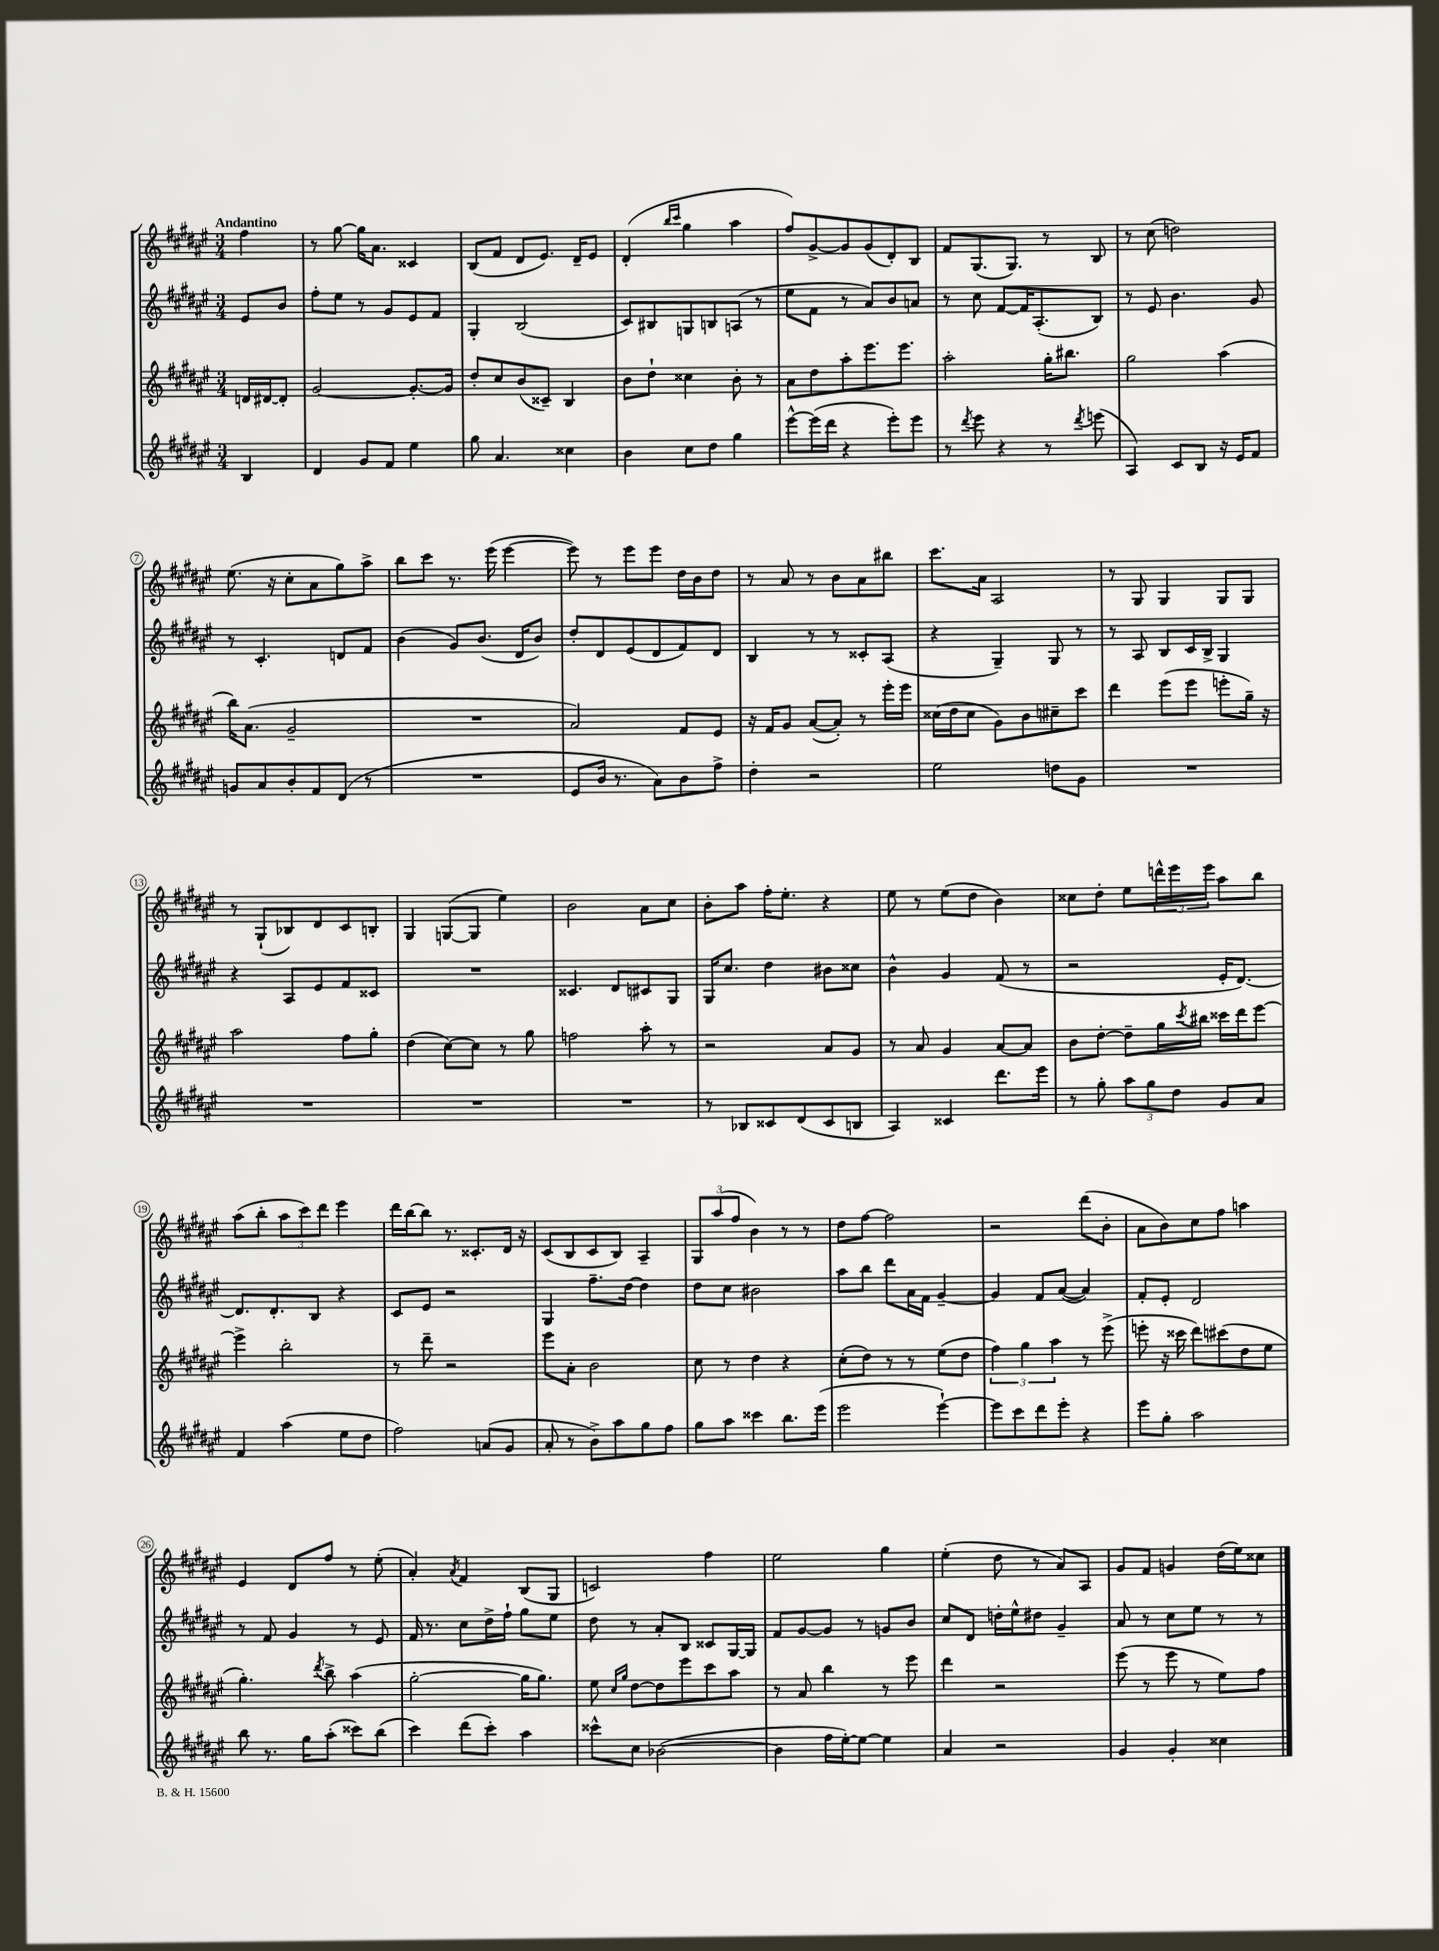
<<
\new StaffGroup <<
\new Staff = "s0" {
    \clef treble \key fis \major \numericTimeSignature \time 3/4 \partial 4 \tempo "Andantino"
    fis''4 |
    r8 gis''8~ gis''16 ais'8. cisis'4 |
    b8( fis'8 dis'8 eis'8.) dis'16-- eis'8 |
    dis'4-.( \grace { b''16 cis'''16 } gis''4 ais''4 |
    fis''8) gis'8~-> gis'8 gis'8( dis'8-.) b8 |
    fis'8 gis8.( gis8.) r8 b8 |
    r8 cis''8( d''2) |
    eis''8.( r16 cis''8-. ais'8 gis''8) ais''8-> |
    b''8 cis'''8 r8. eis'''16( eis'''4~ |
    eis'''8) r8 eis'''8 eis'''8 dis''16 b'16 dis''8 |
    r8 ais'8 r8 b'8 ais'8 bis''8 |
    cis'''8. ais'16 ais2 |
    r8 gis8 gis4 gis8 gis8 |
    r8 gis8-!( bes8) dis'8 cis'8 b8-. |
    gis4 g8~( g8 eis''4) |
    b'2 ais'8 cis''8 |
    b'8-. ais''8 fis''16-. eis''8.-. r4 |
    eis''8 r8 eis''8( dis''8 b'4) |
    cisis''8 dis''8-. eis''8 \tuplet 3/2 { d'''16-^ eis'''16 eis'''16 } ais''8 b''8 |
    ais''8( b''8-. \tuplet 3/2 { ais''8 cis'''8) dis'''8 } eis'''4 |
    dis'''16 b''16~ b''8 r8. cisis'8.-. dis'16 r16 |
    cis'8( b8 cis'8 b8) ais4-- |
    \tuplet 3/2 { gis8 ais''8( fis''8 } b'4) r8 r8 |
    dis''8 fis''8~ fis''2 |
    r2 dis'''8( b'8-. |
    ais'8 b'8) cis''8 fis''8 a''4 |
    eis'4 dis'8 fis''8 r8 eis''8-.( |
    ais'4-.) \acciaccatura { ais'8 } fis'4 b8( gis8 |
    c'2) fis''4 |
    eis''2 gis''4 |
    eis''4-.( dis''8 r8 ais'8) ais8 |
    gis'8 fis'8 g'4 dis''16( eis''16) cisis''8 \bar "|." |
}
\new Staff = "s1" {
    \clef treble \key fis \major \numericTimeSignature \time 3/4 \partial 4
    eis'8 b'8 |
    fis''8-. eis''8 r8 gis'8 eis'8 fis'8 |
    gis4-. b2( |
    cis'8) bis8 g8 b8 a8( r8 |
    eis''8 fis'8 r8 ais'8) b'8 a'8 |
    r8 cis''8 fis'8~ fis'16 ais8.-.( b8) |
    r8 eis'8 b'4. gis'8 |
    r8 cis'4.-. d'8 fis'8 |
    b'4( gis'8) b'8.( dis'16 b'8) |
    dis''8-. dis'8 eis'8( dis'8 fis'8) dis'8 |
    b4 r8 r8 cisis'8-. ais8( |
    r4 gis4--) gis8 r8 |
    r8 ais8 b8 cis'16 b16-> gis4 |
    r4 ais8 eis'8 fis'8 cisis'8 |
    R2. |
    cisis'4. dis'8 cis'8 gis8 |
    gis16 cis''8. dis''4 bis'8 cisis''8 |
    b'4-^ gis'4 fis'8( r8 |
    r2 eis'16-. dis'8.~) |
    dis'8. dis'8.-. b8 r4 |
    cis'8 eis'8 r2 |
    gis4 fis''8.-- dis''16~ dis''4 |
    dis''8 cis''8 bis'2 |
    ais''8 b''8 dis'''8 ais'16 fis'16 gis'4~-- |
    gis'4 fis'8 ais'8~( ais'4) |
    fis'8-. eis'8-. dis'2 |
    r8 fis'8 gis'4 r8 eis'8 |
    fis'16 r8. cis''8 dis''16-> fis''16-! gis''8 eis''8 |
    dis''8 r8 ais'8-. b8 cisis'8 gis16~ gis16 |
    fis'8 gis'8~ gis'8 r8 g'8 b'8 |
    cis''8 dis'8 d''16-. eis''16-^ dis''8 gis'4-- |
    ais'8 r8 cis''8 eis''8 r8 r8 \bar "|." |
}
\new Staff = "s2" {
    \clef treble \key fis \major \numericTimeSignature \time 3/4 \partial 4
    d'16 dis'16~ dis'8-. |
    gis'2~ gis'8.~-. gis'16 |
    dis''8-. cis''8 b'8( cisis'8--) b4 |
    b'8 dis''8-! cisis''4 b'8-. r8 |
    ais'8 dis''8 ais''8-. eis'''8. eis'''8. |
    ais''2-. gis''16-. bis''8. |
    gis''2 ais''4( |
    b''16) ais'8.( gis'2-- |
    R2. |
    ais'2) fis'8 eis'8 |
    r16 fis'16 gis'8 ais'8~( ais'8-.) r8 eis'''16-. eis'''16 |
    cisis''16( dis''16 cisis''8 gis'8) b'8 cis''8-- cis'''8 |
    dis'''4 eis'''8( eis'''8 e'''8-. gis''16--) r16 |
    ais''2 fis''8 gis''8-. |
    dis''4( cis''8~) cis''8 r8 gis''8 |
    f''2 ais''8-. r8 |
    r2 ais'8 gis'8 |
    r8 ais'8 gis'4 ais'8~ ais'8 |
    b'8 dis''8~-. dis''8-- gis''16 \acciaccatura { cis'''8 } bis''16 cisis'''16 dis'''16 eis'''8~ |
    eis'''4-> b''2-. |
    r8 dis'''8-- r2 |
    eis'''8 ais'8-. b'2 |
    cis''8 r8 dis''4 r4 |
    cis''8-.( dis''8) r8 r8 eis''8( dis''8 |
    \tuplet 3/2 { fis''4) gis''4 ais''4 } r8 eis'''8->( |
    e'''8-. r16 cisis'''16 dis'''8) cis'''8( dis''8 eis''8 |
    gis''4.-.) \acciaccatura { dis'''8 } b''8-> ais''4( |
    gis''2~-. gis''16 gis''8.) |
    eis''8 \grace { cis''16 gis''16 } dis''8~ dis''8 eis'''8 cis'''8 ais''8 |
    r8 ais'8 b''4 r8 eis'''8 |
    dis'''4 r2 |
    eis'''8( r8 eis'''8 r8 eis''8) fis''8 \bar "|." |
}
\new Staff = "s3" {
    \clef treble \key fis \major \numericTimeSignature \time 3/4 \partial 4
    b4 |
    dis'4 gis'8 fis'8 eis''4 |
    gis''8 ais'4. cisis''4 |
    b'4 cis''8 dis''8 gis''4 |
    eis'''8~-^ eis'''16( dis'''16 r4 eis'''8-.) eis'''8 |
    r8 \acciaccatura { dis'''8 } eis'''8 r4 r8 \acciaccatura { dis'''8 } e'''8( |
    ais4) cis'8 b8 r16 eis'16 fis'8 |
    g'8 ais'8 b'8-. fis'8 dis'8( r8 |
    R2. |
    eis'8 b'16 r8. ais'8) b'8 fis''8-> |
    dis''4-. r2 |
    eis''2 d''8 gis'8 |
    R2. |
    R2. |
    R2. |
    R2. |
    r8 bes8 cisis'8 dis'8( cisis'8 b8 |
    ais4) cisis'4 dis'''8. eis'''16 |
    r8 gis''8-. \tuplet 3/2 { ais''8 gis''8 dis''8 } gis'8 ais'8 |
    fis'4 ais''4( eis''8 dis''8 |
    fis''2) a'8( gis'8 |
    ais'8-. r8 b'8->) ais''8 gis''8 fis''8 |
    gis''8 ais''8 cisis'''4 b''8. eis'''16( |
    eis'''2 eis'''4~-!) |
    eis'''8 cis'''8 dis'''8 eis'''8-. r4 |
    eis'''8 gis''8-. ais''2 |
    b''8 r8. gis''16 ais''8-.( cisis'''8) b''8( |
    cis'''4) dis'''8( cis'''8-.) ais''4 |
    cisis'''8-^ cis''8 bes'2~( |
    bes'4 fis''16 eis''16~-.) eis''8~ eis''4 |
    ais'4 r2 |
    gis'4 gis'4-. cisis''4 \bar "|." |
}
>>
>>
\layout { \context { \Score \override BarNumber.stencil = #(make-stencil-circler 0.1 0.3 ly:text-interface::print) } }
